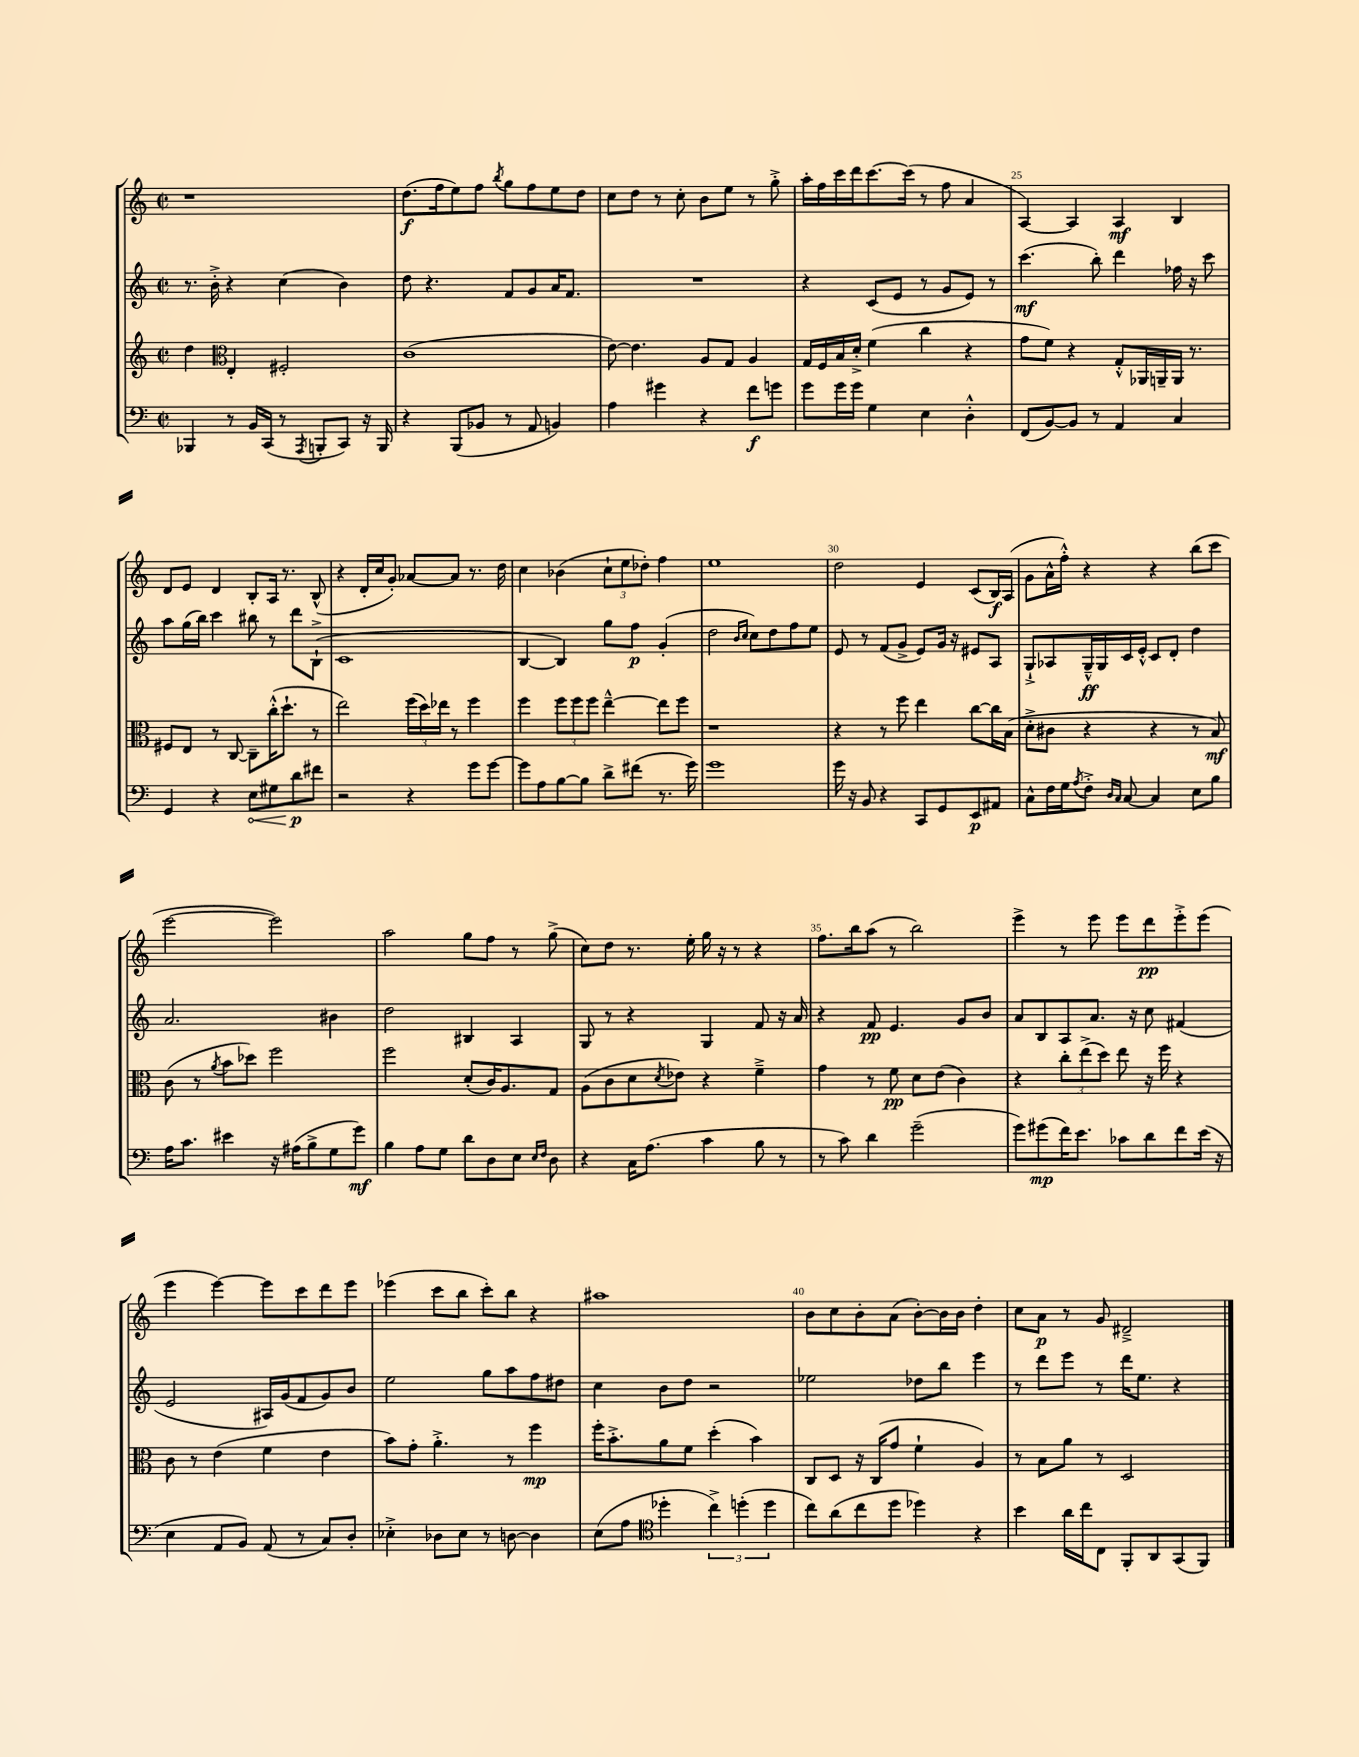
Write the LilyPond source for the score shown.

<<
\new StaffGroup <<
\new Staff = "s0" {
    \clef treble \key c \major \defaultTimeSignature \time 2/2
    r1 |
    d''8.\f( f''16 e''8) f''8 \acciaccatura { b''8 } g''8 f''8 e''8 d''8 |
    c''8 d''8 r8 c''8-. b'8 e''8 r8 g''8-.-> |
    a''16-. f''16 c'''16 d'''16 c'''8.~ c'''16( r8 f''8 a'4 |
    a4~) a4 a4\mf b4 |
    d'8 e'8 d'4 b8-. a16 r8. b8-^( |
    r4 d'16-. c''16 g'8-.) aes'8~ aes'8 r8. d''16 |
    c''4 bes'4( \tuplet 3/2 { c''8-! e''8 des''8-.) } f''4 |
    e''1 |
    d''2 e'4 c'8( b16\f) a16( |
    g'8 a'16-^ f''16-.-^) r4 r4 b''8( c'''8 |
    e'''2~ e'''2) |
    a''2 g''8 f''8 r8 g''8->( |
    c''8) d''8 r8. e''16-. g''16 r16 r8 r4 |
    f''8. b''16 a''8( r8 b''2) |
    e'''4-> r8 e'''8 e'''8 d'''8\pp e'''8-.-> e'''8( |
    e'''4 e'''4~) e'''8 c'''8 d'''8 e'''8 |
    ees'''4( c'''8 b''8 c'''8-.) b''8 r4 |
    ais''1 |
    b'8 c''8 b'8-. a'8( b'8~-.) b'16 b'16 d''4-. |
    c''8 a'8\p r8 g'8 dis'2---> \bar "|." |
}
\new Staff = "s1" {
    \clef treble \key c \major \defaultTimeSignature \time 2/2
    r8. b'16-.-> r4 c''4( b'4) |
    d''8 r4. f'8 g'8 a'16 f'8. |
    R1 |
    r4 c'8( e'8 r8 g'8 e'8) r8 |
    c'''4.\mf( b''8-.) d'''4 fes''16 r16 c'''8 |
    a''8 g''16( b''16) c'''4 bis''8 r8 d'''8 b8-!->( |
    c'1 |
    b4~ b4) g''8 f''8\p g'4-.( |
    d''2 \grace { b'16 c''16 } c''8) d''8 f''8 e''8 |
    e'8 r8 f'8( g'8-> e'8) g'16 r16 eis'8 a8 |
    g8-!-> aes8 g16---^\ff g16 c'16 e'16-.-^ c'8 d'8-. d''4 |
    a'2. bis'4 |
    d''2 bis4 a4 |
    g8 r8 r4 g4 f'8 r16 a'16 |
    r4 f'8\pp e'4. g'8 b'8 |
    a'8 b8 a8 a'8. r16 c''8 fis'4( |
    e'2 ais16) g'16( f'8 g'8) b'8 |
    e''2 g''8 a''8 f''8 dis''8 |
    c''4 b'8 d''8 r2 |
    ees''2 des''8 b''8 e'''4 |
    r8 d'''8 e'''8 r8 d'''16 e''8. r4 \bar "|." |
}
\new Staff = "s2" {
    \clef treble \key c \major \defaultTimeSignature \time 2/2
    d''4 \clef alto e4-. fis2-. |
    c'1( |
    e'8~) e'4. a8 g8 a4 |
    g16 f16 b16 d'16-.-> f'4( c''4 r4 |
    g'8 f'8) r4 g8-.-^ aes,16 a,16-- a,16 r8. |
    fis8 e8 r8 c8~ c8-- c''16-.-^( d''8.-! r8 |
    e''2) \tuplet 3/2 { f''16( d''16) ees''16 } r8 f''4 |
    f''4 \tuplet 3/2 { f''8 f''8 f''8 } e''4~---^ e''8 f''8 |
    r1 |
    r4 r8 f''8 e''4 c''8~ c''16 b16( |
    d'8-.-> cis'8 r4 r4 r8 b8\mf) |
    c'8( r8 \acciaccatura { a'8 } b'8 des''8) f''2 |
    f''2 d'8-.( c'16) a8. g8 |
    a8( c'8 d'8 \acciaccatura { d'8 } ees'8) r4 f'4---> |
    g'4 r8 f'8\pp d'8 e'8( c'4) |
    r4 \tuplet 3/2 { c''8-. e''8->( d''8) } e''8 r16 f''16 r4 |
    c'8 r8 e'4( f'4 e'4 |
    b'8) g'8-. a'4.-.-> r8 f''4\mp |
    f''16-. b'8.-.-> a'8 f'8 d''4-.( b'4) |
    c8 d8 r16 c16( g'8 f'4-! a4) |
    r8 b8 a'8 r8 d2 \bar "|." |
}
\new Staff = "s3" {
    \clef bass \key c \major \defaultTimeSignature \time 2/2
    bes,,4 r8 b,16 c,16( r8 \acciaccatura { a,,8 } b,,8-. c,8) r16 b,,16 |
    r4 b,,8( bes,8 r8 a,8 b,4) |
    a4 gis'4 r4 f'8\f g'8 |
    g'8 g'16 g'16 g4 e4 d4-.-^ |
    f,8( b,8~) b,8 r8 a,4 c4 |
    g,4 r4 \once \override Hairpin.circled-tip = ##t e8\< gis8 d'8\p\! fis'8 |
    r2 r4 g'8 g'8~ |
    g'8 a8 b8~ b8 d'8-> fis'8( r8. g'16) |
    g'1 |
    g'16 r16 b,8 r4 c,8 g,8 e,8\p ais,8 |
    c8-^ f16 g16 \acciaccatura { a8 } f8-.-> \grace { d16 c16 } c8~ c4 e8 b8 |
    a16 c'8. eis'4 r16 ais16( b8-> g8 g'8\mf) |
    b4 a8 g8 d'8 d8 e8 \grace { e16 f16 } d8 |
    r4 c16 a8.( c'4 b8 r8 |
    r8 c'8) d'4 g'2--( |
    g'8) gis'8\mp( f'16) e'8. ces'8 d'8 f'8 e'16( r16 |
    e4 a,8 b,8) a,8( r8 c8) d8-. |
    ees4-.-> des8 ees8 r8 d8~ d4 |
    e8( a8 \clef tenor des''4-. \tuplet 3/2 { c''4->) d''4-.( d''4 } |
    c''8) a'8( c''8 d''8 des''4) r4 |
    b'4 a'16 c''16 c8 f,8-. a,8 g,8( f,8) \bar "|." |
}
>>
>>
\layout { \context { \Score currentBarNumber = #21 \override BarNumber.break-visibility = ##(#f #t #t) barNumberVisibility = #(every-nth-bar-number-visible 5) } }
